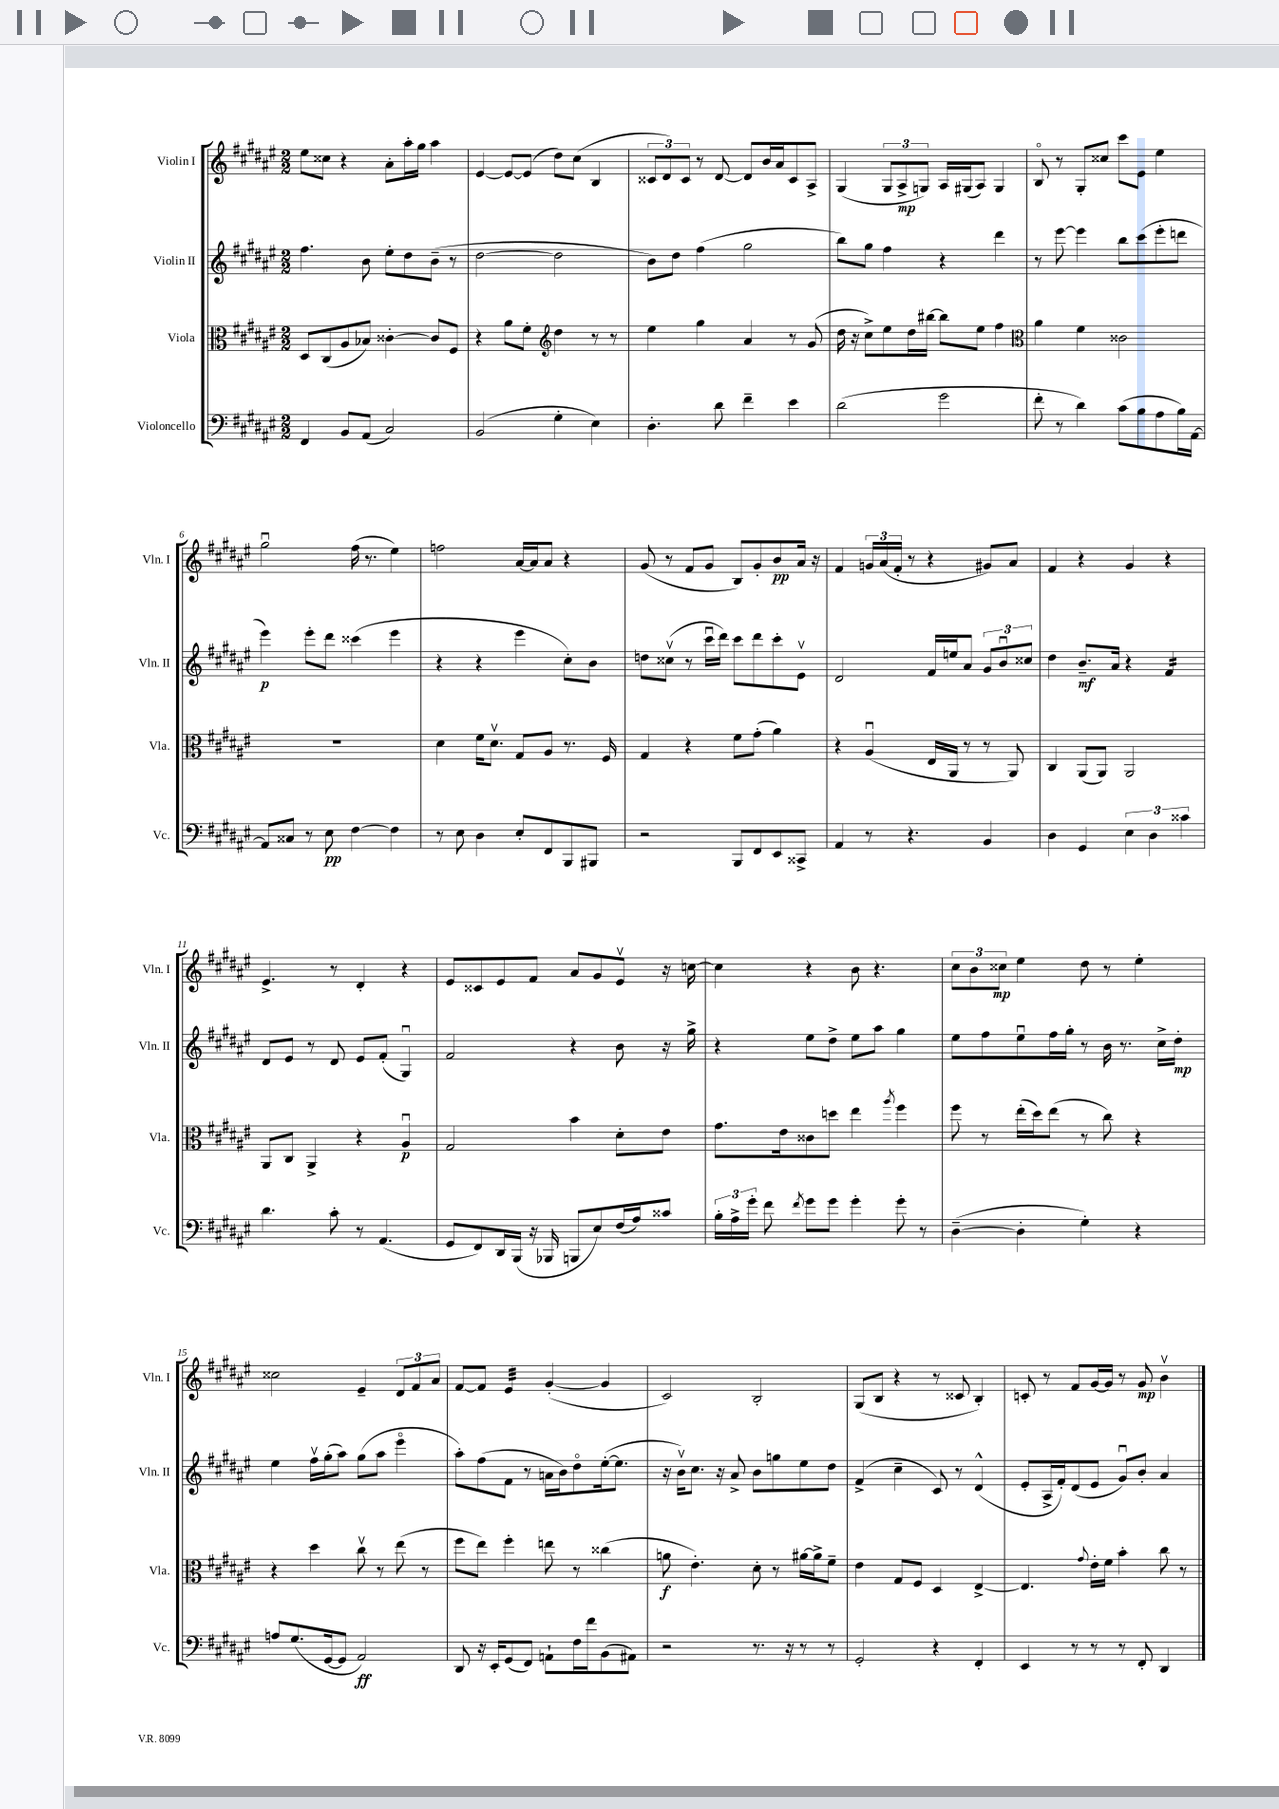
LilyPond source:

<<
\new StaffGroup <<
\new Staff = "s0" \with { instrumentName = "Violin I" shortInstrumentName = "Vln. I" } {
    \clef treble \key fis \major \numericTimeSignature \time 2/2
    \autoBeamOff eis''8[ cisis''8] r4 ais'8[-. ais''16-. gis''16] ais''4 |
    eis'4~ eis'8[~ eis'8]( dis''8[) cis''8]( b4 |
    \tuplet 3/2 { cisis'8[ dis'8) cisis'8] } r8 dis'8~ dis'8[ b'16 ais'16 cisis'8 ais8]-> |
    gis4( \tuplet 3/2 { gis8[ ais8->\mp g8]) } ais16[ gis16( ais8]) gis4 |
    b8\flageolet r8 gis8[-. cisis''8] cis'''8[ eis'8] eis''4 |
    gis''2\downbow fis''16( r8. eis''4) |
    f''2 ais'16[~ ais'16 ais'8] r4 |
    gis'8( r8 fis'8[ gis'8] b8[) gis'8-. b'8\pp ais'16] r16 |
    fis'4 \tuplet 3/2 { g'16[ ais'16( fis'16]-. } r8 r4 gis'8[) ais'8] |
    fis'4 r4 gis'4 r4 |
    eis'4.-> r8 dis'4-. r4 |
    eis'8[ cisis'8 eis'8 fis'8] ais'8[ gis'8 eis'8]\upbow r16 c''16~ |
    c''4 r4 b'8 r4. |
    \tuplet 3/2 { cis''8[ b'8 cisis''8]\mp } eis''4 dis''8 r8 eis''4-. |
    cisis''2 eis'4-- \tuplet 3/2 { dis'8[ fis'8 ais'8] } |
    fis'8[~ fis'8] eis'4:32 gis'4~-.( gis'4 |
    cis'2) b2-. |
    gis8[( b8] r4 r8 cisis'8 b4-.) |
    c'8-. r8 fis'8[ gis'16~ gis'16] r8 gis'8\mp b'4\upbow \bar "|." |
}
\new Staff = "s1" \with { instrumentName = "Violin II" shortInstrumentName = "Vln. II" } {
    \clef treble \key fis \major \numericTimeSignature \time 2/2
    \autoBeamOff fis''4. b'8 eis''8[-. dis''8 b'8]--( r8 |
    dis''2~ dis''2 |
    b'8[) dis''8] fis''4( gis''2 |
    b''8[) gis''8] fis''4 r4 dis'''4 |
    r8 eis'''8~ eis'''4 b''8[ cis'''8( eis'''8-. d'''8] |
    eis'''4\p) eis'''8[-. dis'''8] cisis'''4( eis'''4 |
    r4 r4 eis'''4 cis''8[-.) b'8] |
    d''8[ cisis''8]\upbow( r8 cis'''16[\downbow dis'''16]) cis'''8[ dis'''8 cis'''8-. eis'8]\upbow |
    dis'2 fis'16[ e''16 ais'8] \tuplet 3/2 { gis'8[ b'8\downbow cisis''8] } |
    dis''4 b'8.[--\mf ais'16] r4 fis'4:16 |
    dis'8[ eis'8] r8 dis'8 eis'8[ fis'8]-.( gis4\downbow) |
    fis'2 r4 b'8 r16 gis''16-> |
    r4 eis''8[ dis''8]-> eis''8[ ais''8] gis''4 |
    eis''8[ fis''8 eis''8\downbow fis''16 gis''16]-. r8 b'16 r8. cis''16[-> dis''16]-.\mp |
    eis''4 fis''16[\upbow gis''16-.( ais''8]) gis''8[( ais''8] eis'''4\flageolet |
    ais''8[-.) fis''8( fis'8] r8 a'16[ b'16) dis''8\flageolet eis''16~-.( eis''8.] |
    r16 b'16[\upbow) cis''8.] r16 ais'8-> b'8[ g''8 eis''8 dis''8] |
    fis'4->( cis''4-- cis'8) r8 dis'4-^( |
    eis'8[-. ais16-> fis'16-.) dis'8( eis'8] gis'8[\downbow) b'8]-. ais'4 \bar "|." |
}
\new Staff = "s2" \with { instrumentName = "Viola" shortInstrumentName = "Vla." } {
    \clef alto \key fis \major \numericTimeSignature \time 2/2
    \autoBeamOff dis8[ cis8( ais8 bes8]) cisis'4~-. cisis'8[ fis8] |
    r4 ais'8[ fis'8]-. \clef treble dis''4 r8 r8 |
    eis''4 gis''4 ais'4 r8 gis'8( |
    dis''16 r16 cis''8[->) eis''8 dis''16 bis''16]~ bis''8[ eis''8] fis''4 |
    \clef alto ais'4 fis'4 cisis'2 |
    r1 |
    dis'4 fis'16[ dis'8.]\upbow gis8[ ais8] r8. fis16 |
    gis4 r4 fis'8[ gis'8]-.( ais'4) |
    r4 ais4\downbow( eis16[ ais,16] r8 r8 ais,8) |
    cis4 ais,8[( ais,8]) ais,2 |
    ais,8[ cis8] ais,4-> r4 ais4\downbow\p |
    gis2 b'4 dis'8[-. eis'8] |
    gis'8.[ eis'16 cisis'8 d''8] eis''4 \acciaccatura { ais''8 } fis''4 |
    fis''8 r8 eis''16[-.( dis''16) eis''8]( r8 cis''8) r4 |
    r4 dis''4 cis''8\upbow r8 eis''8( r8 |
    fis''8[ eis''8]) fis''4-. e''8 r8 cisis''4( |
    a'8\f eis'4.-.) dis'8-. r8 ais'16[~ ais'16-> fis'8]-- |
    eis'4 gis8[ fis8] dis4 eis4~-> |
    eis4. \appoggiatura { gis'8 } eis'16[-. fis'16] b'4-. cis''8 r8 \bar "|." |
}
\new Staff = "s3" \with { instrumentName = "Violoncello" shortInstrumentName = "Vc." } {
    \clef bass \key fis \major \numericTimeSignature \time 2/2
    \autoBeamOff fis,4 b,8[ ais,8]( cis2) |
    b,2( gis4-. eis4) |
    dis4.-. dis'8 fis'4-- eis'4 |
    dis'2( gis'2 |
    fis'8-. r8 dis'4) cis'8[( b8 ais8 b16) ais,16]~ |
    ais,8[ cisis8] r8 eis8\pp fis4~ fis4 |
    r8 eis8 dis4 eis8[-. fis,8 b,,8 bis,,8] |
    r2 b,,8[ fis,8 eis,8 cisis,8]-> |
    ais,4 r8 r4. b,4 |
    dis4 gis,4 \tuplet 3/2 { eis4 dis4 cisis'4 } |
    dis'4. cis'8-. r8 ais,4.( |
    gis,8[ fis,8) dis,16 b,,16]( r16 bes,,16 b,,8[ eis8) fis16( ais16) cisis'8] |
    \tuplet 3/2 { b16[-. ais16-> gis'16]-. } fis'8 \acciaccatura { fis'8 } gis'8[ gis'8] gis'4-. gis'8-. r8 |
    dis4~--( dis4-. gis4-.) r4 |
    a8[ gis8.( gis,16~ gis,8] ais,2\ff) |
    dis,8 r16 eis,16[-. gis,8( fis,8]) a,8[-! fis16 fis'16 b,8( ais,8]) |
    r2 r8. r16 r8 r8 |
    gis,2-. r4 fis,4-. |
    eis,4 r8 r8 r8 fis,8-. dis,4 \bar "|." |
}
>>
>>
